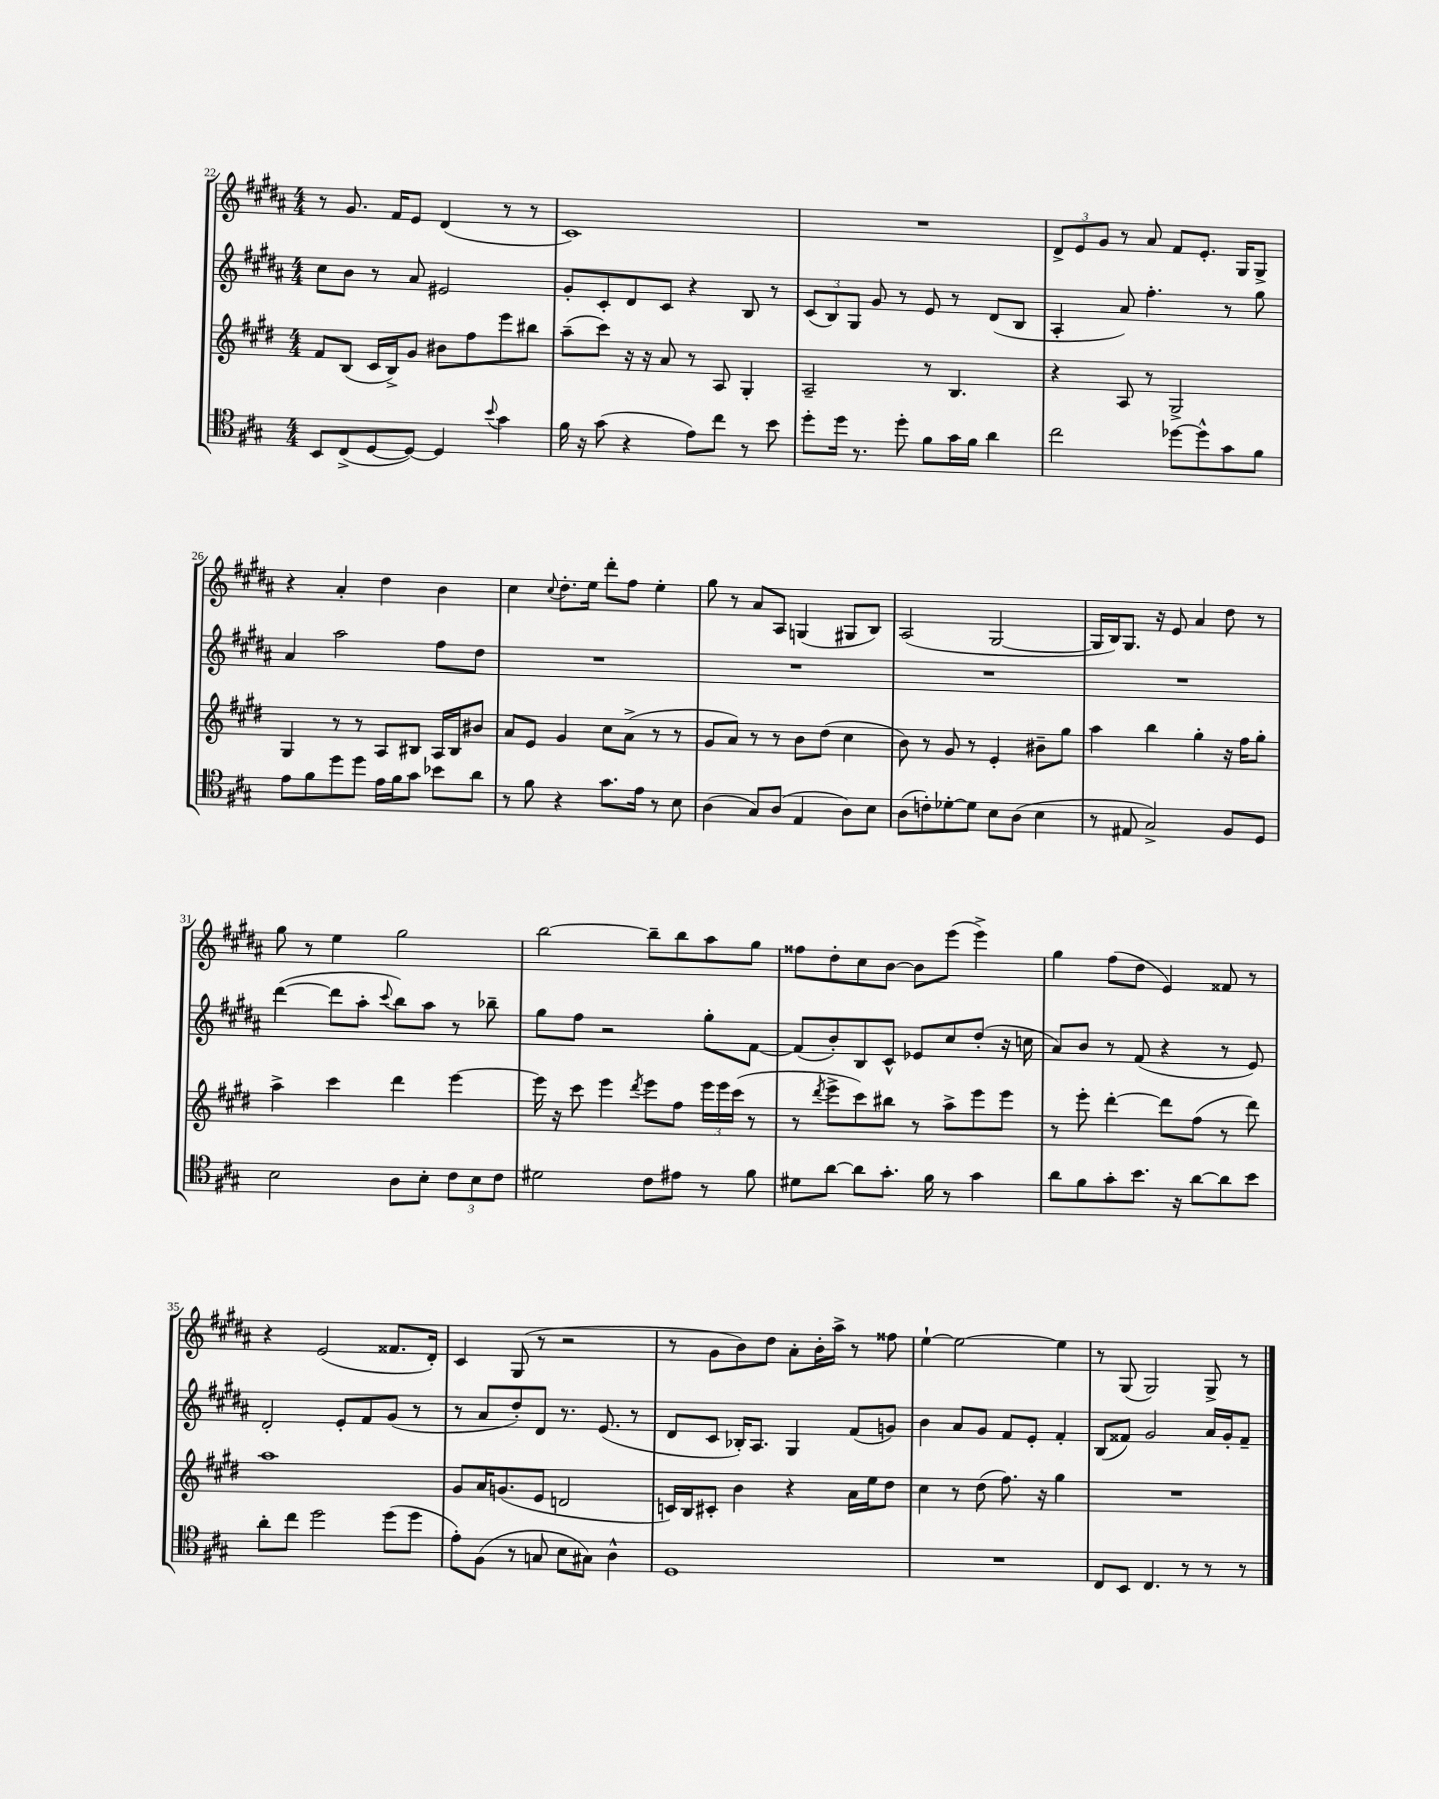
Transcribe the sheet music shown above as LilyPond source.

<<
\new StaffGroup <<
\new Staff = "s0" {
    \clef treble \key b \major \numericTimeSignature \time 4/4
    r8 gis'8. fis'16 e'8 dis'4( r8 r8 |
    cis'1) |
    R1 |
    \tuplet 3/2 { dis'8-> e'8 gis'8 } r8 ais'8 fis'8 e'8.-. gis16 gis8-> |
    r4 ais'4-. dis''4 b'4 |
    cis''4 \appoggiatura { cis''8 } dis''8.-. e''16 dis'''8-. fis''8 e''4-. |
    gis''8 r8 ais'8 ais8 g4( gis8 b8) |
    ais2( gis2~ |
    gis16 b16) gis8. r16 e'8 ais'4 dis''8 r8 |
    gis''8 r8 e''4 gis''2 |
    b''2~ b''8-- b''8 ais''8 gis''8 |
    fisis''8 dis''8-. cis''8 b'8~ b'8 e'''8( e'''4->) |
    gis''4 fis''8( dis''8 e'4) fisis'8 r8 |
    r4 e'2( fisis'8. dis'16-.) |
    cis'4 gis8( r8 r2 |
    r8 gis'8 b'8) dis''8 ais'8-. b'16-. ais''16-> r8 fisis''8 |
    e''4~-! e''2~ e''4 |
    r8 gis8( gis2) gis8-> r8 \bar "|." |
}
\new Staff = "s1" {
    \clef treble \key b \major \numericTimeSignature \time 4/4
    cis''8 b'8 r8 ais'8 eis'2 |
    gis'8-. cis'8-. dis'8 cis'8 r4 b8 r8 |
    \tuplet 3/2 { cis'8( b8) gis8 } gis'8 r8 e'8 r8 dis'8( b8 |
    ais4-. ais'8) fis''4.-. r8 gis''8 |
    ais'4 ais''2 fis''8 dis''8 |
    R1 |
    R1 |
    R1 |
    R1 |
    dis'''4~( dis'''8 ais''8-. \appoggiatura { cis'''8 } b''8) ais''8 r8 bes''8-- |
    gis''8 fis''8 r2 gis''8-. fis'8~ |
    fis'8( b'8-.) b8 cis'8-^ ees'8 cis''8 dis''8-.( r16 c''16 |
    ais'8) b'8 r8 fis'8( r4 r8 e'8) |
    dis'2-. e'8-. fis'8 gis'8( r8 |
    r8 ais'8 dis''8-.) dis'8 r8. e'8.( r8 |
    dis'8 cis'8 bes16-.) ais8. gis4 fis'8( g'8) |
    b'4 ais'8 gis'8 fis'8 e'8-. fis'4-. |
    b8( fisis'8) gis'2 ais'16 gis'16-. fisis'8-- \bar "|." |
}
\new Staff = "s2" {
    \clef treble \key e \major \numericTimeSignature \time 4/4
    fis'8 b8( cis'16 b16->) gis'8 bis'8 fis''8 e'''8 bis''8 |
    a''8--( cis'''8) r16 r16 a'8 r8 a8 gis4-. |
    a2-- r8 b4. |
    r4 a8 r8 gis2-> |
    gis4 r8 r8 a8 bis8 a16 bis16 bis'8 |
    a'8 e'8 gis'4 cis''8 a'8->( r8 r8 |
    gis'8 a'8) r8 r8 b'8 dis''8( cis''4 |
    b'8) r8 gis'8 r8 e'4-. bis'8-- gis''8 |
    a''4 b''4 gis''4-. r16 fis''16 gis''8-. |
    a''4-> cis'''4 dis'''4 e'''4~ |
    e'''16 r16 cis'''8 e'''4 \acciaccatura { dis'''8 } e'''8 fis''8 \tuplet 3/2 { e'''16 e'''16 cis'''16( } r8 |
    r8 \acciaccatura { dis'''8 } e'''8-> cis'''8) bis''8 r8 a''8-> e'''8 e'''8 |
    r8 e'''8-. dis'''4~-. dis'''8 fis''8( r8 dis'''8) |
    a''1 |
    gis'8 a'16 g'8.( e'8 d'2 |
    c'16) b16 cis'8-. b'4 r4 a'16 e''16 dis''8 |
    cis''4 r8 dis''8( fis''8.) r16 gis''4 |
    R1 \bar "|." |
}
\new Staff = "s3" {
    \clef tenor \key a \major \numericTimeSignature \time 4/4
    b,8 cis8->( d8~ d8~) d4 \appoggiatura { b'8 } gis'4 |
    fis'16 r16 gis'8( r4 e'8) cis''8 r8 b'8 |
    d''8-. d''16 r8. d''8-. fis'8 gis'16 fis'16 a'4 |
    cis''2 des''8~ des''8-^ gis'8 fis'8 |
    e'8 fis'8 d''8 d''8 e'16 fis'16 gis'8 bes'8 a'8 |
    r8 fis'8 r4 gis'8. e'16 r8 b8 |
    a4( gis8) a8( e4 a8) b8 |
    a8( c'8-.) des'8~-. des'8 b8 a8( b4 |
    r8 eis8 gis2->) fis8 d8 |
    b2 a8 b8-. \tuplet 3/2 { cis'8 b8 cis'8 } |
    dis'2 cis'8 eis'8 r8 fis'8 |
    dis'8 a'8~ a'8 gis'8.-. fis'16 r8 gis'4 |
    a'8 fis'8 gis'8-. b'8. r16 a'8~ a'8 b'8 |
    a'8-. cis''8 d''2 d''8( d''8 |
    e'8-.) fis8( r8 g8 b8 gis8) a4-^ |
    d1 |
    R1 |
    cis8 b,8 cis4. r8 r8 r8 \bar "|." |
}
>>
>>
\layout { \context { \Score currentBarNumber = #22 } }
